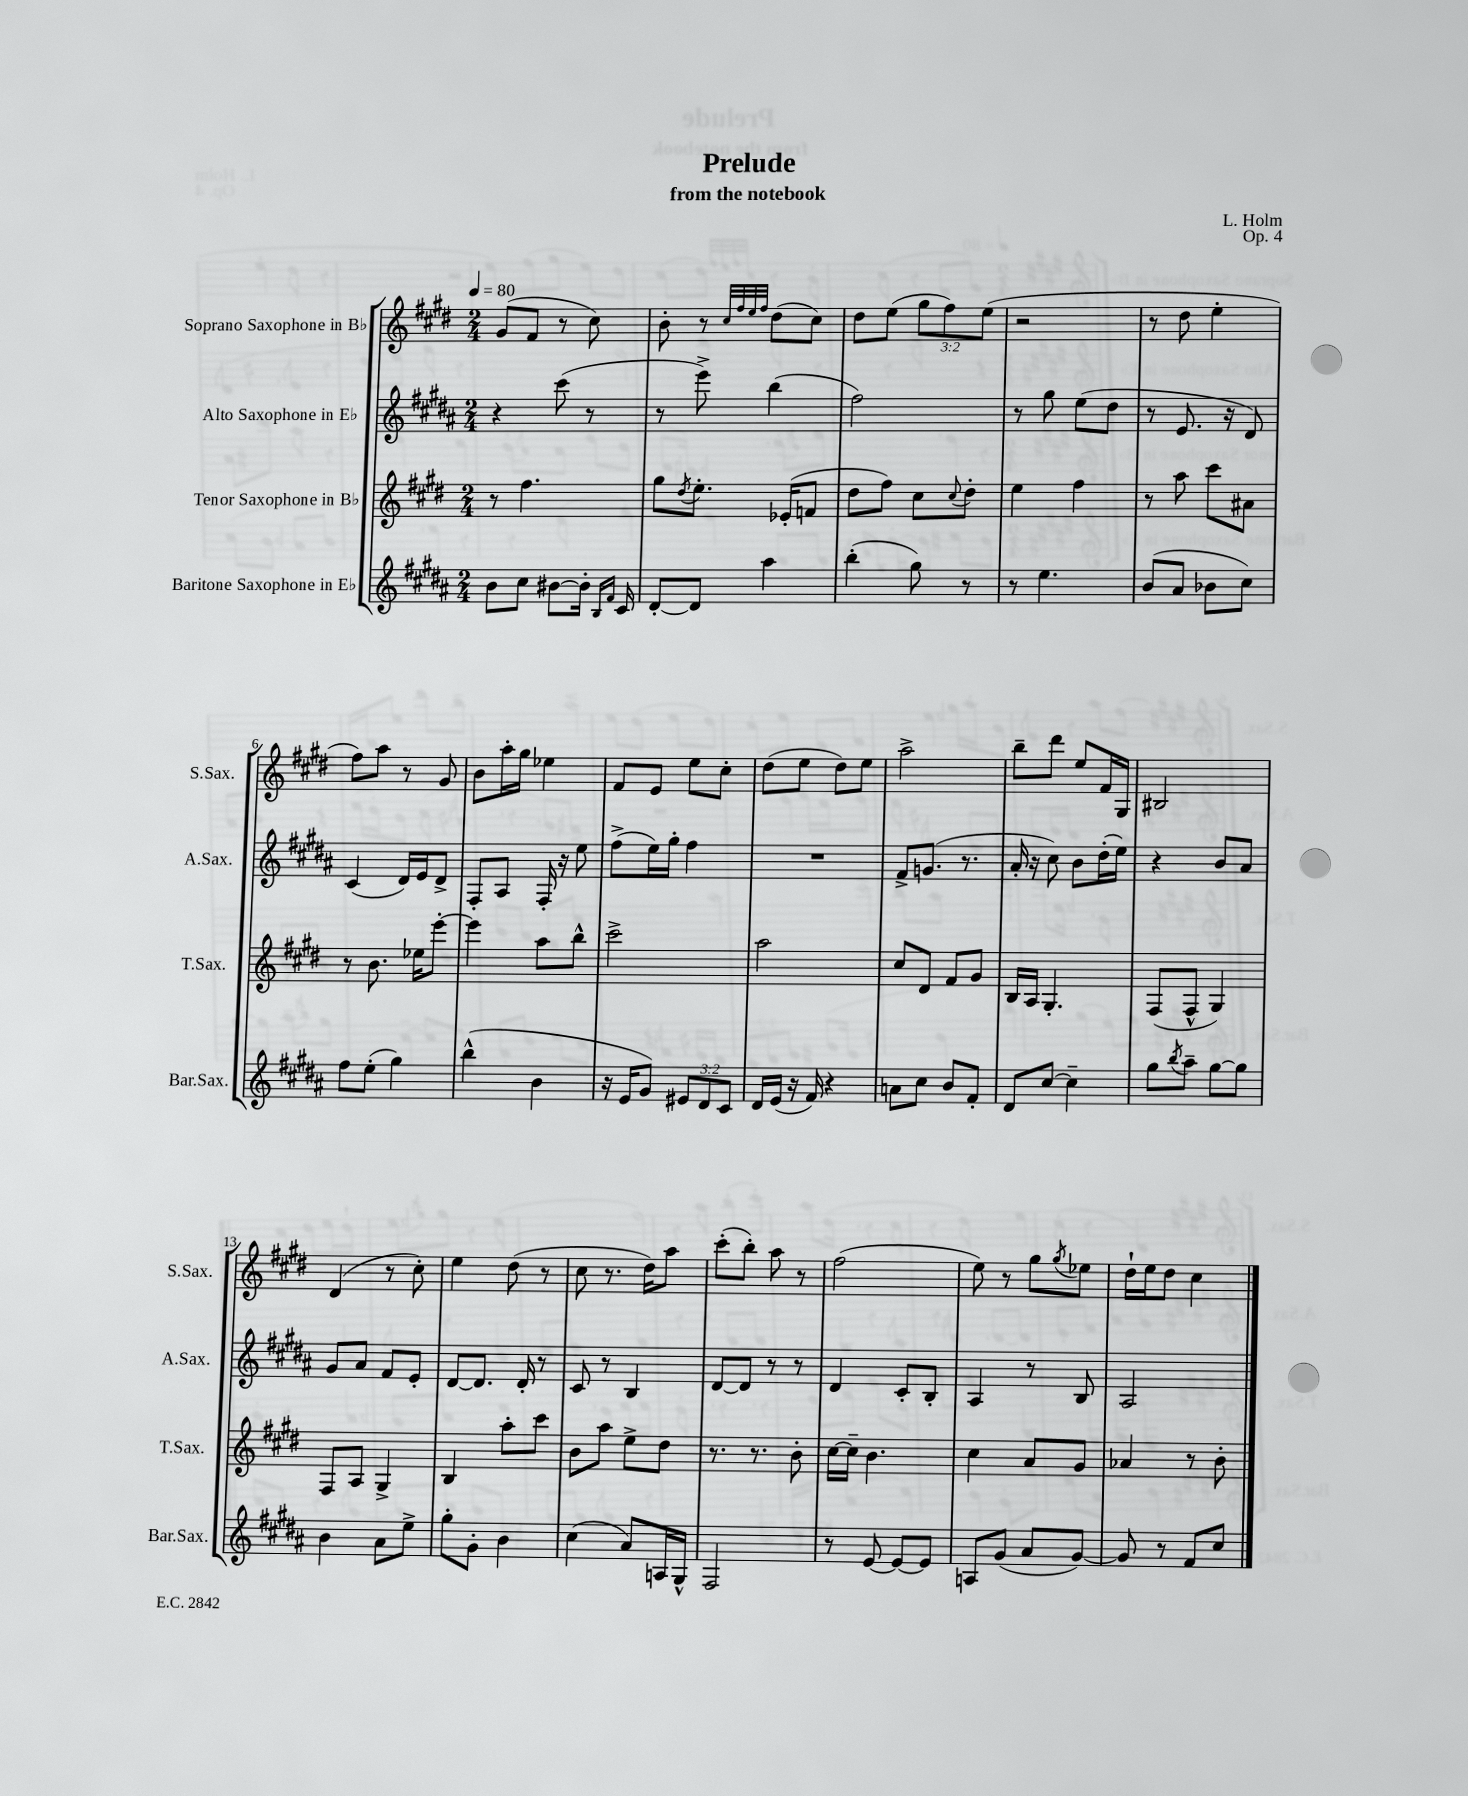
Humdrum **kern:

**kern	**kern	**kern	**kern
*staff4	*staff3	*staff2	*staff1
*clefG2	*clefG2	*clefG2	*clefG2
*k[f#c#g#d#a#]	*k[f#c#g#d#]	*k[f#c#g#d#a#]	*k[f#c#g#d#]
*M2/4	*M2/4	*M2/4	*M2/4
*MM80	*MM80	*MM80	*MM80
8b	8r	4r	(8g#
8cc#	4.ff#	.	8f#
[8b#	.	(8ccc#	8r
16b#']	.	8r	8cc#)
16qqB	.	.	.
16qqf#	.	.	.
16c#	.	.	.
=	=	=	=
[8d#'	8gg#	8r	8b'
.	8qdd#	.	.
8d#]	8.ee'	8eee^)	8r
.	.	.	32qqcc#
.	.	.	32qqff#
.	.	.	32qqee
.	.	.	32qqff#
4aa#	.	(4bb	(8dd#
.	(16e-'	.	.
.	8f	.	8cc#)
=	=	=	=
(4bb'	8dd#	2ff#)	8dd#
.	8ff#)	.	(8ee
8gg#)	8cc#	.	12gg#
.	.	.	12ff#)
.	8qqcc#	.	.
8r	8dd#'	.	.
.	.	.	(12ee
=	=	=	=
8r	4ee	8r	2r
4.ee	.	8gg#	.
.	4ff#	(8ee	.
.	.	8dd#	.
=	=	=	=
(8b	8r	8r	8r
8a#	8aa	8.e	8dd#
8b-	8ccc#	.	4ee'
.	.	16r	.
8cc#)	8a#	8d#)	.
=	=	=	=
8ff#	8r	(4c#	8ff#)
(8ee'	8.b	.	8aa
4gg#)	.	16d#)	8r
.	16ee-	16e	.
.	[8eee'	8d#^	8g#
=	=	=	=
(4bb^^	4eee]	8F#'	8b
.	.	8A#	16aa'
.	.	.	16gg#
4b	8aa	16F#'	4ee-
.	.	16r	.
.	8bb^^	8ee	.
=	=	=	=
16r	2ccc#^	(8ff#^	8f#
16e	.	.	.
8g#)	.	16ee)	8e
.	.	16gg#'	.
12e#	.	4ff#	8ee
12d#	.	.	.
.	.	.	8cc#'
12c#	.	.	.
=	=	=	=
16d#	2aa	2r	(8dd#
(16e	.	.	.
16r	.	.	8ee
16f#)	.	.	.
4r	.	.	8dd#)
.	.	.	8ee
=	=	=	=
8a	8cc#	8f#^	2aa^
8cc#	8d#	(8.g	.
8b	8f#	.	.
.	.	8.r	.
8f#'	8g#	.	.
=	=	=	=
8d#	16B	16a#'	8bb~
.	16A	16r	.
[8cc#	4.G#'	8cc#)	8ddd#
4cc#~]	.	8b	8ee
.	.	(16dd#'	16f#
.	.	16ee)	16G#
=	=	=	=
8gg#	(8F#	4r	2B#
8qbb	.	.	.
8aa#~	8F#^^	.	.
[8gg#	4G#)	8b	.
8gg#]	.	8a#	.
=	=	=	=
4b	8F#	8g#	(4d#
.	8A	8a#	.
8a#	4G#^	8f#	8r
8ee^	.	8e'	8cc#')
=	=	=	=
8gg#'	4B	[8d#	4ee
8g#'	.	8.d#]	.
4b	8aa'	.	(8dd#
.	.	16d#'	.
.	8ccc#	8r	8r
=	=	=	=
(4cc#	8b	8c#	8cc#
.	8aa	8r	8.r
8a#)	8ee^	4B	.
.	.	.	16dd#)
16A	8dd#	.	8aa
16G#^^	.	.	.
=	=	=	=
2F#	8.r	[8d#	(8ccc#'
.	.	8d#]	8bb')
.	8.r	.	.
.	.	8r	8aa
.	8b'	8r	8r
=	=	=	=
8r	[16cc#	4d#	(2ff#
.	16cc#~]	.	.
[8e	4.b	.	.
8e_	.	8c#'	.
8e]	.	8B'	.
=	=	=	=
8A	4cc#	4A#	8ee)
(8g#	.	.	8r
8a#	8a	8r	8gg#
.	.	.	8qgg#
[8g#)	8g#	8B	8ee-
=	=	=	=
8g#]	4a-	2A#	16dd#`
.	.	.	16ee
8r	.	.	8dd#
8f#	8r	.	4cc#
8cc#	8b'	.	.
==	==	==	==
*-	*-	*-	*-
